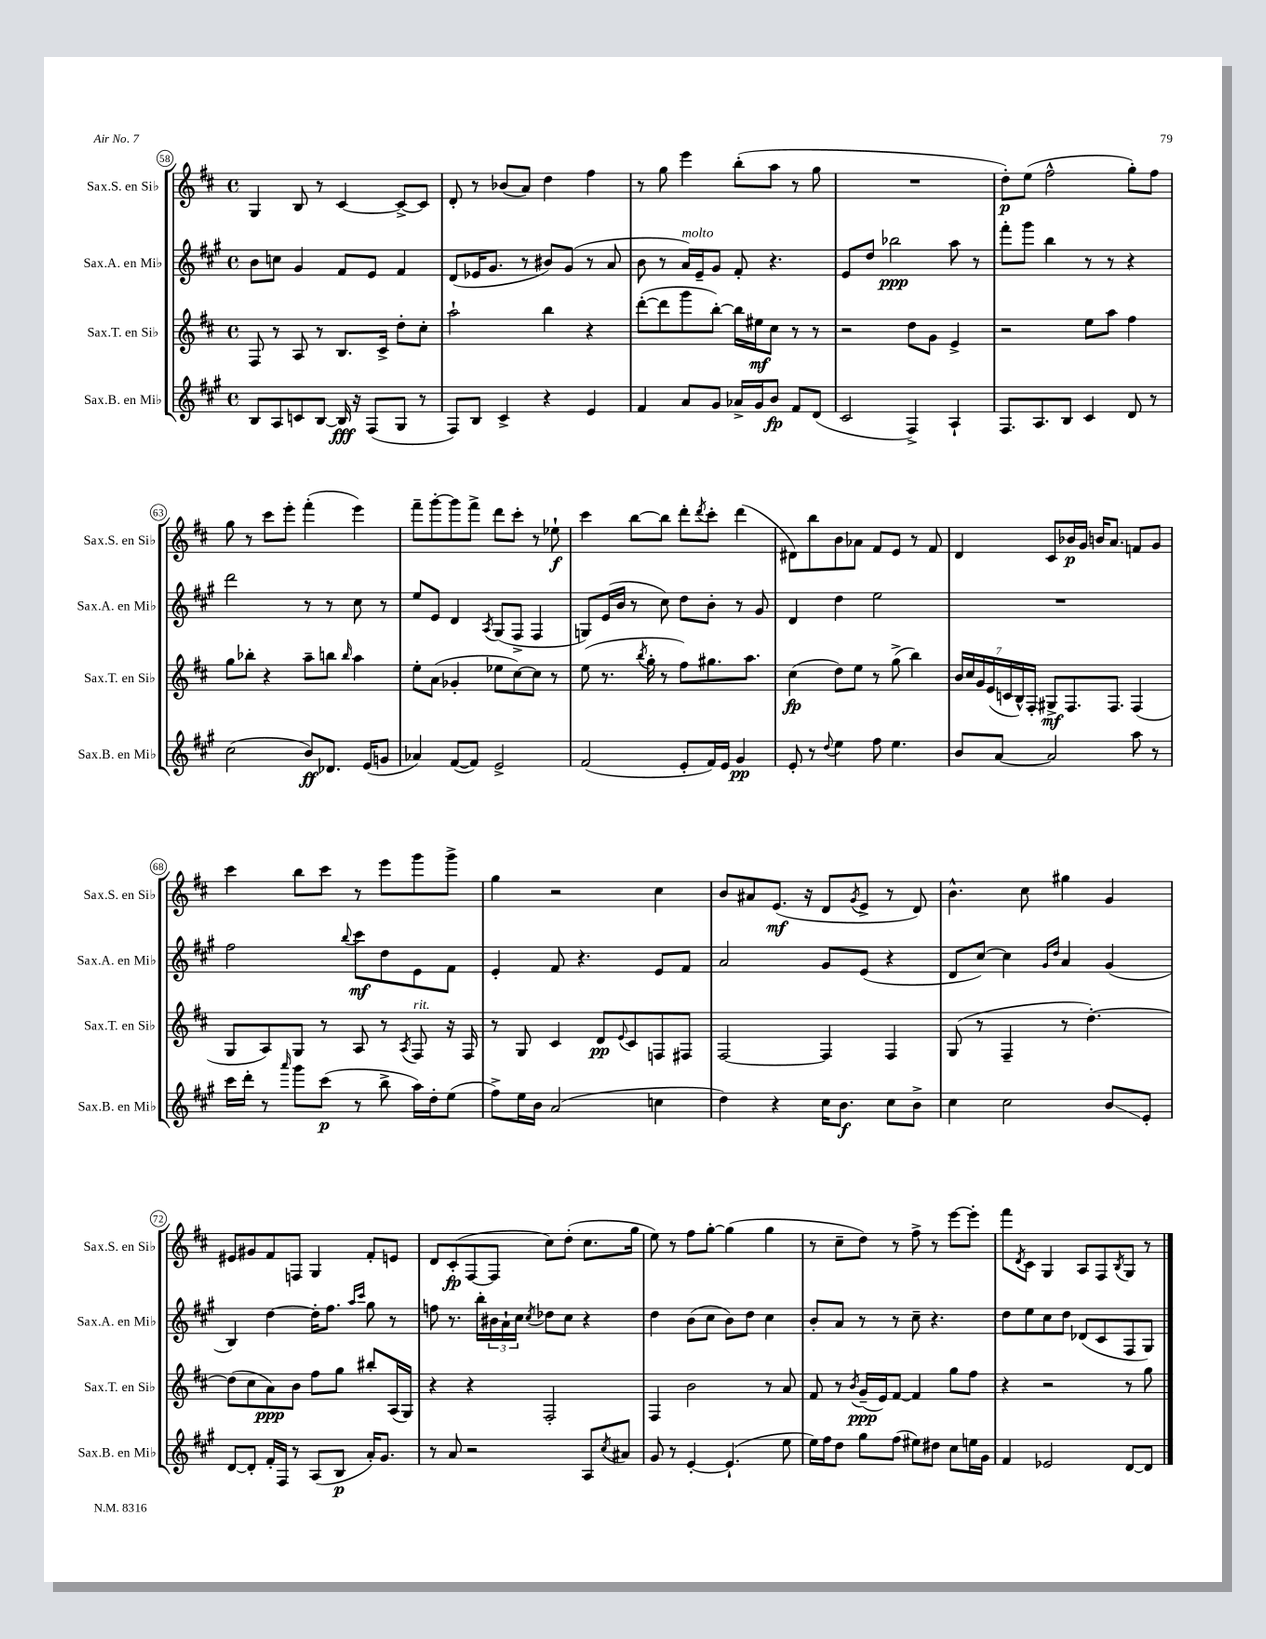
<<
\new StaffGroup <<
\new Staff = "s0" \with { instrumentName = "Sax.S. en Sib" shortInstrumentName = "Sax.S. en Sib" } {
    \clef treble \key d \major \defaultTimeSignature \time 4/4
    g4 b8 r8 cis'4~ cis'8~-> cis'8 |
    d'8-. r8 bes'8( a'8) d''4 fis''4 |
    r8 g''8 e'''4 b''8-.( a''8 r8 g''8 |
    R1 |
    d''8-.\p) e''8( fis''2-^ g''8-.) fis''8 |
    g''8 r8 cis'''8 e'''8-. fis'''4-.( e'''4) |
    fis'''8-- g'''8~-. g'''8 fis'''8-> d'''8 cis'''8-. r8 ees''8-!\f |
    cis'''4 b''8~ b''8 d'''8-. \acciaccatura { d'''8 } cis'''8-. d'''4( |
    dis'8) b''8 b'8 aes'8 fis'8 e'8 r8 fis'8 |
    d'4 cis'8 bes'16\p g'16 b'16 a'8. f'8 g'8 |
    cis'''4 b''8 cis'''8 r8 e'''8 g'''8 g'''8-> |
    g''4 r2 cis''4 |
    b'8 ais'8 e'8.\mf( r16 d'8 \acciaccatura { g'8 } e'8-> r8 d'8) |
    b'4.-^ cis''8 gis''4 g'4 |
    eis'8 gis'8 fis'8 f8 g4 fis'8-. e'8 |
    d'8 cis'8-.\fp( fis8~ fis8 cis''8) d''8-.( cis''8. g''16 |
    e''8) r8 fis''8 g''8~-. g''4( g''4 |
    r8 cis''8-- d''8) r8 fis''8-> r8 e'''8~ e'''8-. |
    fis'''8 \acciaccatura { d'8 } cis'8 g4 a8 fis8 \acciaccatura { b8 } g8 r8 \bar "|." |
}
\new Staff = "s1" \with { instrumentName = "Sax.A. en Mib" shortInstrumentName = "Sax.A. en Mib" } {
    \clef treble \key a \major \defaultTimeSignature \time 4/4
    b'8 c''8 gis'4 fis'8 e'8 fis'4 |
    d'8( ees'16 gis'8. r8 bis'8) gis'8( r8 a'8 |
    b'8 r8 a'16^\markup { \italic "molto" }) e'16-- gis'8 fis'8-. r4. |
    e'8 d''8 bes''2\ppp a''8 r8 |
    fis'''8-. gis'''8 b''4 r8 r8 r4 |
    d'''2 r8 r8 cis''8 r8 |
    e''8 e'8 d'4 \acciaccatura { a8 } gis8( fis8-> fis4 |
    g8) e'16( b'16 r8 cis''8) d''8 b'8-. r8 gis'8 |
    d'4 d''4 e''2 |
    R1 |
    fis''2 \appoggiatura { b''8 } cis'''8\mf d''8 e'8 fis'8 |
    e'4-. fis'8 r4. e'8 fis'8 |
    a'2 gis'8 e'8( r4 |
    d'8 cis''8~) cis''4 \grace { gis'16 d''16 } a'4 gis'4( |
    b4) d''4~ d''16-. fis''8. \grace { a''16 cis'''16 } gis''8 r8 |
    f''8 r8. b''16-. \tuplet 3/2 { bis'16 a'16-! cis''16 } \acciaccatura { cis''8 } des''8 cis''8 r4 |
    d''4 b'8( cis''8 b'8) d''8 cis''4 |
    b'8-. a'8 r8 r8 cis''8-- r4. |
    d''8 e''8 cis''8 d''8 des'8( cis'8 fis8 gis8) \bar "|." |
}
\new Staff = "s2" \with { instrumentName = "Sax.T. en Sib" shortInstrumentName = "Sax.T. en Sib" } {
    \clef treble \key d \major \defaultTimeSignature \time 4/4
    fis8 r8 a8 r8 b8. cis'16-> d''8-. cis''8-. |
    a''2-! b''4 r4 |
    d'''8~-.( d'''8 g'''8 b''8~-.) b''16 eis''16\mf cis''8 r8 r8 |
    r2 d''8 g'8 e'4-> |
    r2 e''8 a''8 fis''4 |
    g''8 bes''8-. r4 a''8-- b''8 \grace { b''16 } a''4 |
    e''8-. a'8( ges'4-. ees''8 cis''8~) cis''8 r8 |
    e''8( r8. \acciaccatura { b''8 } g''16-. r8 fis''8) gis''8. a''8. |
    cis''4\fp( d''8) e''8 r8 g''8->( b''4) |
    \tuplet 7/4 { b'16 cis''16 g'16 e'16( c'16 b16-^) fis16-. } gis8->\mf fis8. fis8. fis4( |
    g8 a8) g8 r8 a8 r8 \acciaccatura { a8 } fis8^\markup { \italic "rit." } r16 fis16 |
    r8 g8 cis'4 d'8\pp \appoggiatura { e'8 } cis'8 f8 fis8 |
    fis2~ fis4 fis4 |
    g8( r8 fis4-- r8 d''4.~-.) |
    d''8( cis''8 a'8\ppp) b'8 fis''8 g''8 bis''8-. a16( g16) |
    r4 r4 fis2-. |
    fis4 b'2 r8 a'8 |
    fis'8 r8 \acciaccatura { b'8 } g'16--\ppp( e'16) fis'8~ fis'4 g''8 fis''8 |
    r4 r2 r8 g''8 \bar "|." |
}
\new Staff = "s3" \with { instrumentName = "Sax.B. en Mib" shortInstrumentName = "Sax.B. en Mib" } {
    \clef treble \key a \major \defaultTimeSignature \time 4/4
    b8 a8 c'8 b8~ b16\fff r16 fis8( gis8 r8 |
    fis8) b8 cis'4-> r4 e'4 |
    fis'4 a'8 gis'8 aes'16-> gis'16 b'8\fp fis'8 d'8( |
    cis'2 fis4->) a4-! |
    fis8. a8. b8 cis'4 d'8 r8 |
    cis''2( b'8\ff) des'8. e'16( g'8 |
    aes'4) fis'8~( fis'8) e'2-> |
    fis'2( e'8-. fis'16) e'16 gis'4\pp |
    e'8-. r8 \appoggiatura { d''8 } e''4 fis''8 e''4. |
    b'8 a'8~ a'2 a''8 r8 |
    cis'''16 d'''16-. r8 \grace { a'''16 } gis'''8 cis'''8\p( r8 b''8-> a''16) d''16-. e''8( |
    fis''8->) e''16 b'16 a'2( c''4 |
    d''4) r4 cis''16 b'8.\f cis''8 b'8-> |
    cis''4 cis''2 b'8\glissando e'8-. |
    d'8~ d'8-. fis'16-. fis16 r8 a8( b8\p a'16-.) gis'8. |
    r8 a'8 r2 a8 \acciaccatura { cis''8 } ais'8 |
    gis'8 r8 e'4~-. e'4.-!( e''8 |
    e''16) fis''16 d''8 gis''8 fis''8( eis''8) dis''8 cis''8 e''16 gis'16 |
    fis'4 ees'2 d'8~ d'8 \bar "|." |
}
>>
>>
\layout { \context { \Score currentBarNumber = #58 \override BarNumber.stencil = #(make-stencil-circler 0.1 0.3 ly:text-interface::print) } }
